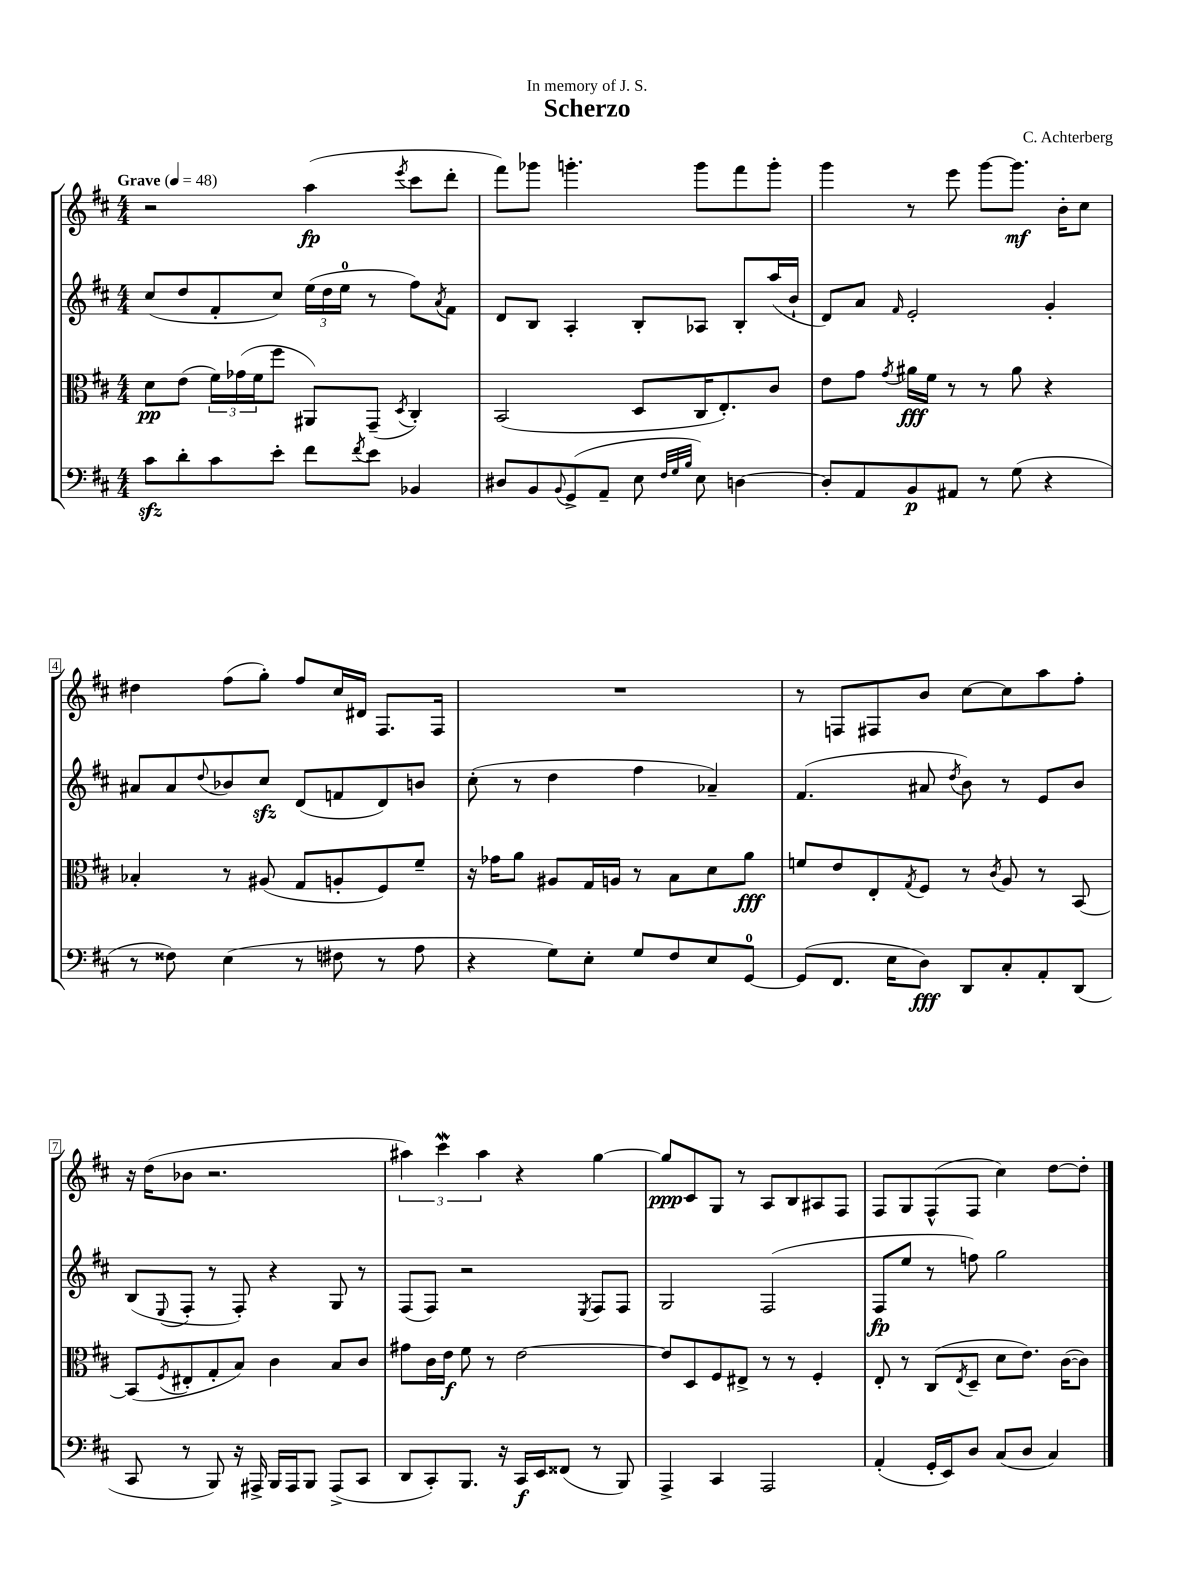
\header { title = "Scherzo" composer = "C. Achterberg" dedication = "In memory of J. S." }
<<
\new StaffGroup <<
\new Staff = "s0" {
    \clef treble \key d \major \numericTimeSignature \time 4/4 \tempo "Grave" 4 = 48
    r2 a''4\fp( \acciaccatura { e'''8 } cis'''8 d'''8-. |
    fis'''8) ges'''8 g'''4.-. g'''8 fis'''8 g'''8-. |
    g'''4 r8 e'''8 g'''8~ g'''8.\mf b'16-. cis''8 |
    dis''4 fis''8( g''8-.) fis''8 cis''16 dis'16 fis8. fis16 |
    R1 |
    r8 f8 fis8 b'8 cis''8~ cis''8 a''8 fis''8-. |
    r16 d''16( bes'8 r2. |
    \tuplet 3/2 { ais''4) cis'''4\mordent ais''4 } r4 g''4~ |
    g''8\ppp cis'8 g8 r8 a8 b8 ais8 fis8 |
    fis8 g8 fis8-^( fis8 cis''4) d''8~ d''8-. \bar "|." |
}
\new Staff = "s1" {
    \clef treble \key d \major \numericTimeSignature \time 4/4
    cis''8( d''8 fis'8-. cis''8) \tuplet 3/2 { e''16( d''16 e''16-0 } r8 fis''8) \acciaccatura { a'8 } fis'8 |
    d'8 b8 a4-. b8-. aes8 b8-. a''16( b'16-! |
    d'8) a'8 \grace { fis'16 } e'2-. g'4-. |
    ais'8 ais'8 \appoggiatura { d''8 } bes'8 cis''8\sfz d'8( f'8 d'8) b'8 |
    cis''8-.( r8 d''4 fis''4 aes'4--) |
    fis'4.( ais'8 \acciaccatura { d''8 } b'8) r8 e'8 b'8 |
    b8( \appoggiatura { e8 } fis8-. r8 fis8-.) r4 g8 r8 |
    fis8( fis8) r2 \acciaccatura { e8 } fis8 fis8 |
    g2 fis2( |
    fis8\fp e''8 r8 f''8) g''2 \bar "|." |
}
\new Staff = "s2" {
    \clef alto \key d \major \numericTimeSignature \time 4/4
    d'8\pp e'8( \tuplet 3/2 { fis'16) ges'16( fis'16 } fis''8 ais,8) g,8--( \acciaccatura { d8 } cis4-.) |
    b,2( d8 cis16 e8.-.) cis'8 |
    e'8 g'8 \acciaccatura { g'8 } ais'16\fff fis'16 r8 r8 ais'8 r4 |
    bes4-. r8 ais8( g8 a8-. fis8) fis'8-- |
    r16 ges'16 a'8 ais8 g16 a16 r8 b8 d'8 a'8\fff |
    f'8 e'8 e8-. \acciaccatura { g8 } fis8 r8 \acciaccatura { cis'8 } a8 r8 b,8~ |
    b,8( \acciaccatura { fis8 } eis8-. g8-. b8) cis'4 b8 cis'8 |
    gis'8 cis'16 e'16\f fis'8 r8 e'2~ |
    e'8 d8 fis8 eis8-> r8 r8 fis4-. |
    e8-. r8 cis8( \acciaccatura { e8 } d8-- d'8 e'8.) cis'16~( cis'8) \bar "|." |
}
\new Staff = "s3" {
    \clef bass \key d \major \numericTimeSignature \time 4/4
    cis'8\sfz d'8-. cis'8 e'8-. fis'8 \acciaccatura { fis'8 } e'8 bes,4 |
    dis8 b,8 \appoggiatura { b,8 } g,8->( a,8-- e8 \grace { fis32 g32 b32 } e8) d4~ |
    d8-. a,8 b,8\p ais,8 r8 g8( r4 |
    r8 fisis8) e4( r8 fis8 r8 a8 |
    r4 g8) e8-. g8 fis8 e8 g,8-0~ |
    g,8( fis,8. e16 d8\fff) d,8 cis8-. a,8-. d,8( |
    cis,8 r8 b,,8) r16 ais,,16-> b,,16 ais,,16 b,,8 ais,,8->( cis,8 |
    d,8 cis,8-.) b,,8. r16 cis,16\f e,16 fisis,8( r8 b,,8) |
    a,,4-> cis,4 a,,2 |
    a,4-.( g,16-. e,16) d8 cis8( d8 cis4) \bar "|." |
}
>>
>>
\layout { \context { \Score \override BarNumber.stencil = #(make-stencil-boxer 0.1 0.3 ly:text-interface::print) } }
